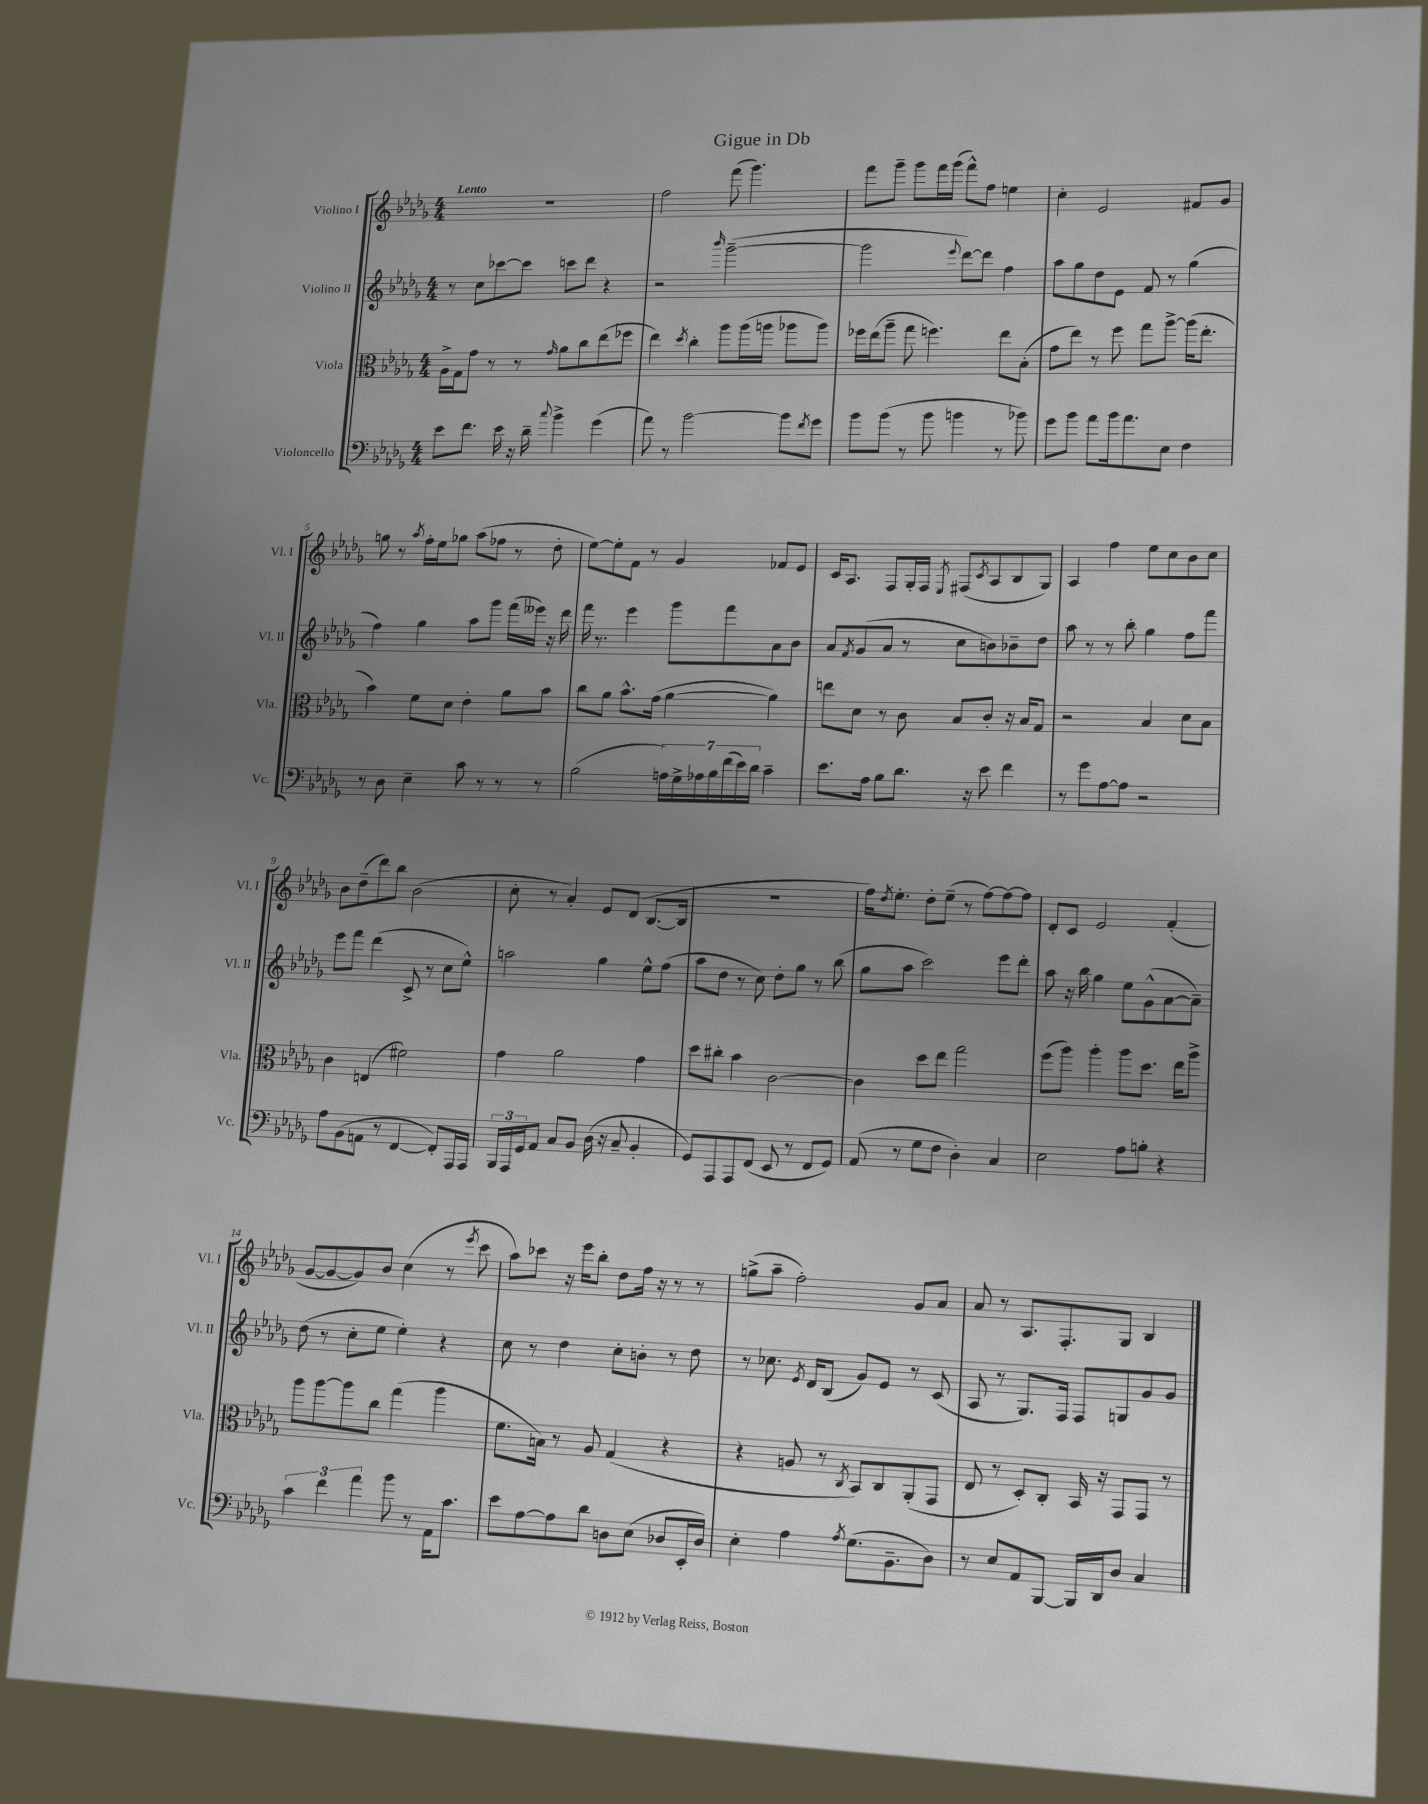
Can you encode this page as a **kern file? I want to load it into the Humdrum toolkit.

**kern	**kern	**kern	**kern
*part4	*part3	*part2	*part1
*staff4	*staff3	*staff2	*staff1
*I"Violoncello	*I"Viola	*I"Violino II	*I"Violino I
*I'Vc.	*I'Vla.	*I'Vl. II	*I'Vl. I
*clefF4	*clefC3	*clefG2	*clefG2
*k[b-e-a-d-g-]	*k[b-e-a-d-g-]	*k[b-e-a-d-g-]	*k[b-e-a-d-g-]
*M4/4	*M4/4	*M4/4	*M4/4
=1	=1	=1	=1
!	!	!	!LO:TX:a:B:t=Lento
8e-\L	16A-^\LL	8r	1r
.	16G-\J	.	.
8.f\J	8g-\J	8cc\L	.
.	8r	[8ccc-X\	.
16e-\	.	.	.
16r	8r	8ccc-\J]	.
16d-~\	.	.	.
8qqcc/	16qqg-/	.	.
4b-^\	8a-\L	8cccn\L	.
.	8cc\	8ddd-\J	.
(4g-\	(8ee-\	4r	.
.	8ff-X\J	.	.
=2	=2	=2	=2
8a-\)	4ee-\)	2r	2ff\
8r	.	.	.
.	8qdd-/	.	.
[2b-\	4cc'\	.	.
.	.	16qqbbb-/	.
.	8aa-\L	([2ggg-~\	(8fff\
.	(16aa-\L	.	4.ggg-\)
.	16aan\JJ	.	.
8b-\L]	8aa-X\L	.	.
8qf/	.	.	.
8g-\J	8aa-\J)	.	.
=3	=3	=3	=3
8b-\L	16ff-X\LL	2ggg-\]	8fff\L
.	(16ee-\J	.	.
(8b-\J	8aa-~\J	.	8ggg-~\J
8r	8gg-\	.	8ggg-\L
8b-\	4.ffn\)	.	16fff\L
.	.	.	(16ggg-\JJ
.	.	8qqeee-/	.
4bn\	.	[8ddd-\L)	8fff^^\L)
.	.	8ddd-\J]	8ff\J
8r	8ee-\L	4ff\	4een\
8b-X\)	(8B-'\J	.	.
=4	=4	=4	=4
8g-\L	8g-\L	8aa-\L	4cc'\
8b-\J	8ee-\J)	8gg-\	.
8a-\L	8r	8dd-\	2e-/
16b-\k	8ff\	8e-\J	.
8.a-\	.	.	.
.	8gg-\L	8f/	.
8E-\J	[8aa-^\J	8r	.
4F\	(16aa-\KL]	(4gg-\	8f#X/L
.	8.ee-'\J	.	.
.	.	.	8g-/J
!!LO:LB:g=z
=5	=5	=5	=5
8r	4b-\)	4ff\)	8ggn\
8D-\	.	.	8r
.	.	.	8qaa-/
4E-~\	8f\L	4gg-\	16ff'\LL
.	.	.	16ee-\J
.	8d-\J	.	8gg-X\J
8c\	4e-'\	8aa-\L	(8aa-\L
8r	.	8ggg-\J	8ff-X\J
8r	8a-\L	(16fff\LL	8r
.	.	16eee--X\JJ)	.
8r	8b-\J	16r	8dd-'\
.	.	16ddd-\	.
=6	=6	=6	=6
(2B-\	8cc\L	16fff\	[8ee-\L)
.	.	8.r	.
.	8a-\J	.	8ee-'\]
.	8.b-^^\L	4eee-\	8f\J
.	.	.	8r
.	(16g-\Jk	.	.
28An\LL)	[4a-\	8ggg-\L	4g-/
28G-^\	.	.	.
28A-X\	.	.	.
28B-\	.	.	.
.	.	8fff\	.
(28f\	.	.	.
28e-\)	.	.	.
28d-\JJ	.	.	.
4c~\	4a-\])	8a-\	8f-X/L
.	.	8b-\J	8e-/J
=7	=7	=7	=7
8.e-\L	8een\L	8a-/L	16c/KL
.	.	.	8.A-/J
.	.	8qf/	.
.	8d-\J	(8g-/	.
16A-\Jk	.	.	.
8B-\L	8r	8a-/J	8F/L
8.d-\J	8c\	8r	16G-'/L
.	.	.	16F/JJ
.	.	.	8qE-/
.	8B-/L	8cc\L	(8F#X/L
16r	.	.	.
.	.	.	8qc/
8e-\	8c'/J	8bn\)	8A-/
4f\	16r	8b-X~\	8B-/
.	16B-/KL	.	.
.	8G-/J	8dd-\J	8G-/J)
=8	=8	=8	=8
8r	2r	8aa-\	4A-/
8g-\L	.	8r	.
[8A-\	.	8r	4ff\
8A-\J]	.	8bb-'\	.
2r	4B-/	4gg-\	8ee-\L
.	.	.	8cc\
.	8d-\L	8ff\L	8b-\
.	8B-\J	8fff\J	8cc\J
!!LO:LB:g=z
=9	=9	=9	=9
8A-\L	4c\	8eee-\L	8b-\L
(8BB-\	.	8fff\J	(8dd-~\
8AAn\J	(4En/	(4ddd-\	8ddd-\)
8r	.	.	8bb-\J
[4FF/	2f#X\)	8c^/	(2b-\
.	.	8r	.
8FF'/L])	.	8cc\L	.
16AAA-/L	.	8ee-^^\J)	.
16AAA-/JJ	.	.	.
=10	=10	=10	=10
24BBB-/LL	4g-\	2aan\	8cc'\
24AAA-/	.	.	.
24GG-/J	.	.	.
8AA-/J	.	.	8r
8C/L	2a-\	.	4a-'/)
8BB-/J	.	.	.
(16D-\	.	4gg-\	8e-/L
16r	.	.	.
8C~/	.	.	(8d-/J
4BB-'/	4g-\	8ee-^^\L	[8.B-/L
.	.	(8ff\J	.
.	.	.	16B-/Jk]
=11	=11	=11	=11
8GG-/L)	8dd-\L	8aa-\L	1r
8AAA-/	8cc#X'\J	8dd-\J	.
8AAA-/	4b-\	8r	.
(8FF/J	.	8cc\)	.
8EE-/	[2c\	8dd-'\L	.
8r	.	8gg-\J	.
8FF/L	.	8r	.
8GG-/J)	.	(8bb-\	.
=12	=12	=12	=12
(8AA-/	4c\]	8gg-\L	16ff\KL)
.	.	.	8qdd-/
.	.	.	8.ee-'\J
8r	.	8aa-\J	.
8G-\L	8dd-\L	2ccc\)	8dd-'\L
8F\J	8ee-\J	.	(8ee-~\J
4D-'\)	2gg-\	.	8r
.	.	.	[8ff\L)
4C/	.	8eee-\L	8ff\_
.	.	8ddd-'\J	8ff\J]
=13	=13	=13	=13
2E-\	(8ff\L	8aa-\	8d-'/L
.	8aa-\J)	16r	8c/J
.	.	16bb-\	.
.	4aa-'\	4gg-\	2e-/
8A-\L	8aa-\L	8ee-\L	.
8Bn'\J	8.dd-\J	(8g-^^\	.
4r	.	[8a-\	(4f'/
.	16ee-\KL	.	.
.	8aa-^\J	8a-~\J])	.
!!LO:LB:g=z
=14	=14	=14	=14
6c\	8aa-\L	(8dd-\	[8g-/L
.	[8aa-\	8r	8g-/_
6f\	.	.	.
.	8aa-\]	8cc'\L	8g-/])
6a-\	.	.	.
.	8cc\J	8ee-\J	8b-/J
8b-\	(4gg-\	4ee-'\)	(4cc\
8r	.	.	.
16AA-\KL	4aa-\	4r	8r
8.c\J	.	.	.
.	.	.	8qeee-/
.	.	.	8ccc\
=15	=15	=15	=15
8e-\L	8.f\L	8cc\	8aa-\L)
[8A-\	.	8r	8ccc-X\J
.	16Bn\Jk)	.	.
8A-\]	8r	4dd-\	16r
.	.	.	16eee-\KL
8d-\J	8A-/	.	8bb-'\J
8Dn\L	(4G-/	8cc'\L	8dd-\L
(8E-\J	.	8bn'\J	16ff\Jk
.	.	.	16r
8D-X/L	4r	8r	8r
16EE-'/L	.	8dd-\	8r
16D-/JJ)	.	.	.
=16	=16	=16	=16
4E-'\	4r	8r	(8ggn^\L
.	.	8.cc-X\	8aa-~\J
4A-\	8An/	.	2ff'\)
.	.	8qe-/	.
.	.	16d-/KL	.
.	8r	(8B-/J	.
8qA-/	8qC/	.	.
(8.G-\L	8BB-/L)	8g-/L)	.
.	8C/	8e-/J	.
8.BB-~\	.	.	.
.	(8AA-'/	8r	8g-/L
8D-\J)	8GG-/J	(8c/	8a-/J
=17	=17	=17	=17
8r	8E-/	8A-/	8a-/
8E-/L	8r	8r	8r
8AA-/	8D-'/L)	8.G-/L)	8.A-/L
[8BBB-/J	8C'/J	.	.
.	.	16F/Jk	8.F'/
16BBB-/LL]	16BB-/	8F/L	.
16DD-/J	16r	.	.
8D-/J	8GG-/L	8Gn/	8G-/J
4C/	8GG-/J	8g-/	4B-/
.	8r	8g-/J	.
==	==	==	==
*-	*-	*-	*-
